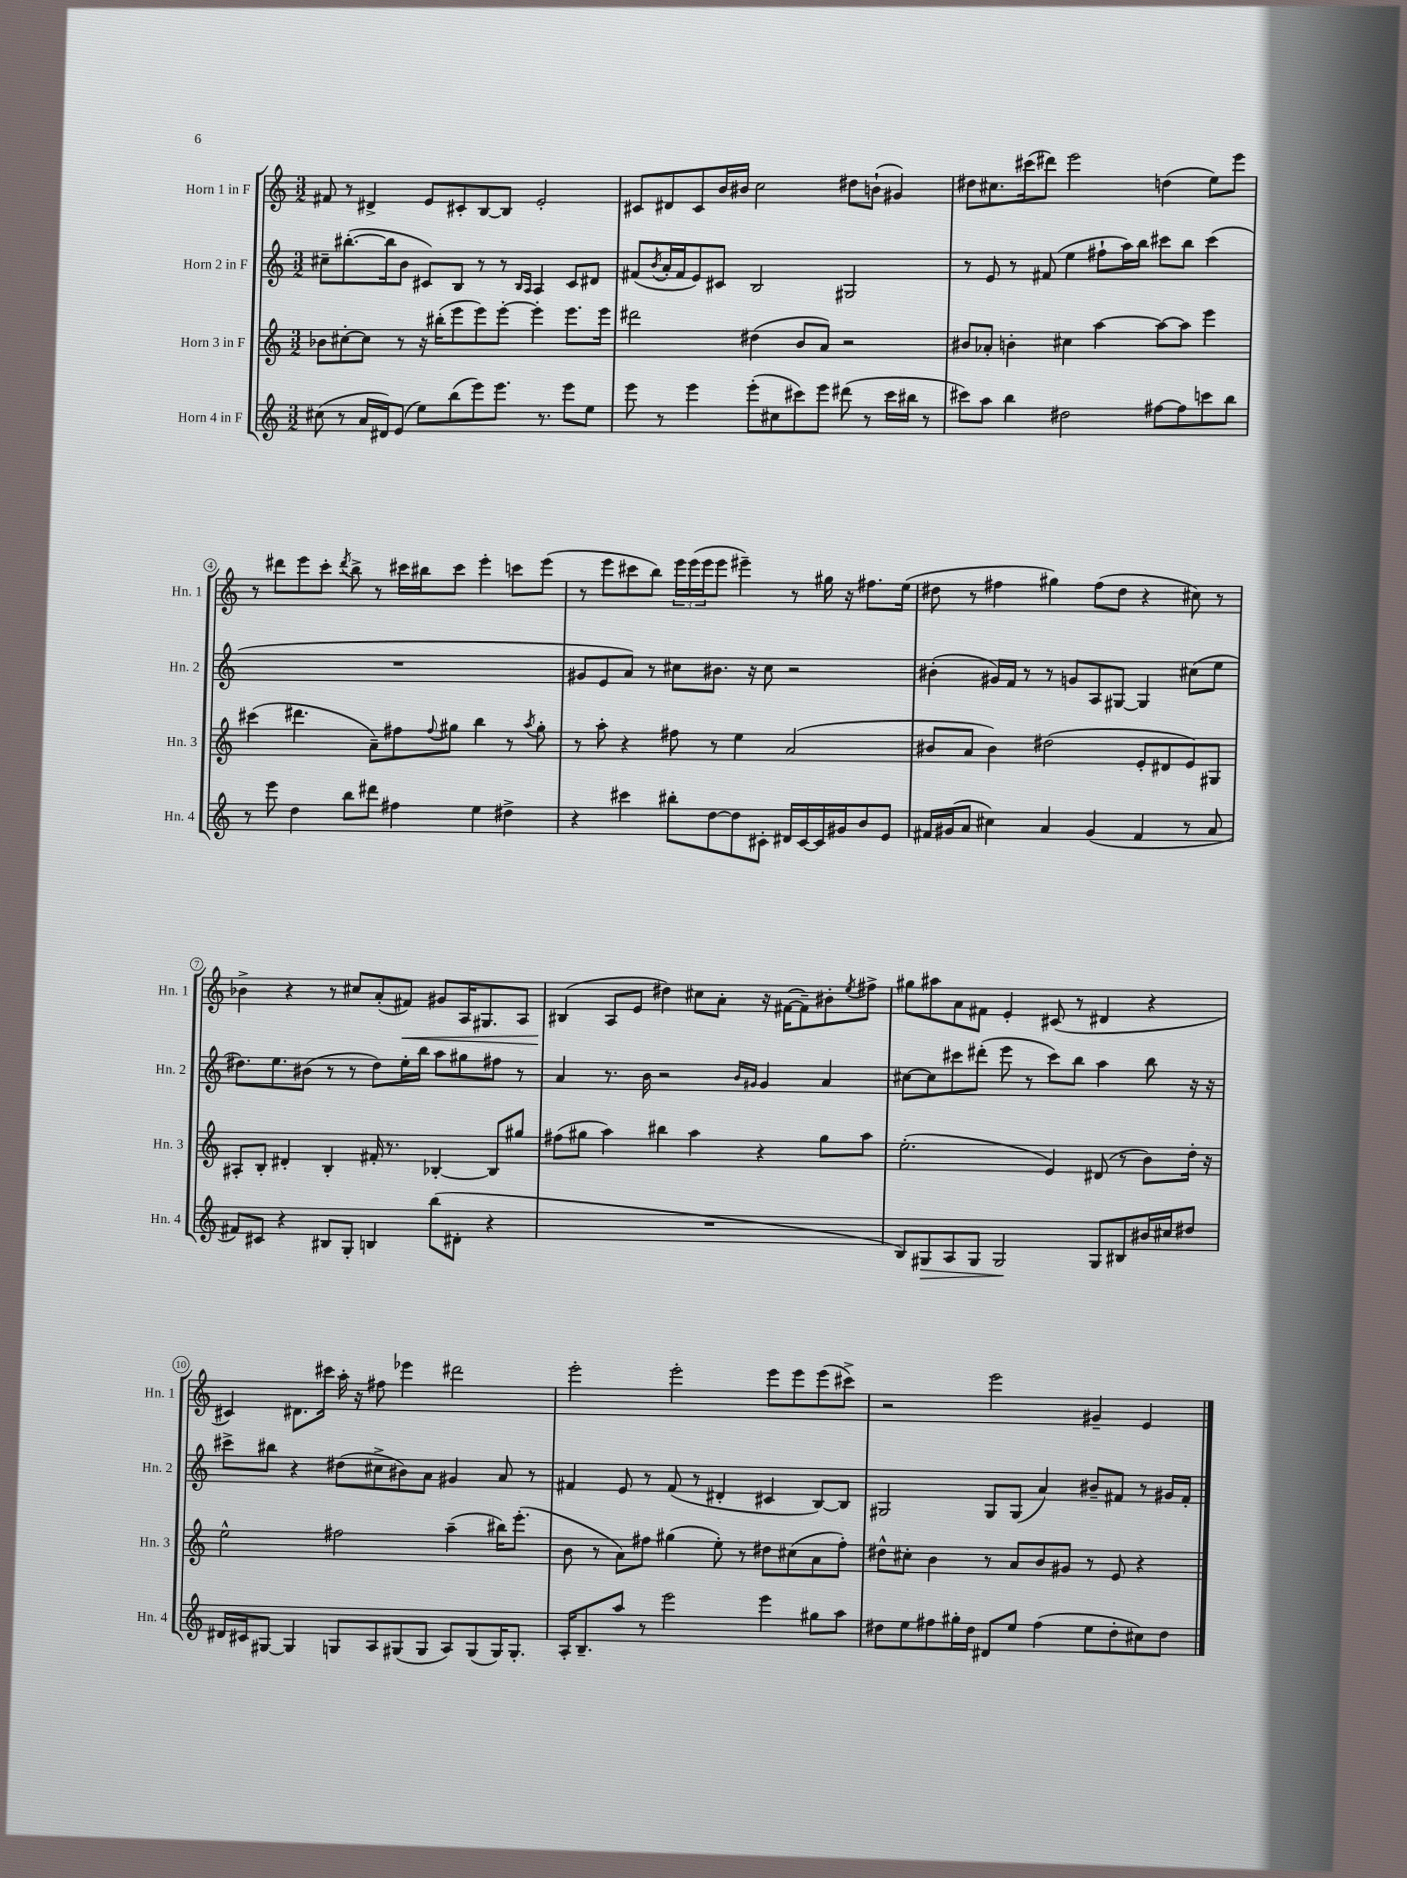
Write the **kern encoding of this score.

**kern	**dynam	**kern	**kern	**kern	**dynam
*part4	*part4	*part3	*part2	*part1	*part1
*staff4	*staff4	*staff3	*staff2	*staff1	*staff1
*I"Horn 4 in F	*	*I"Horn 3 in F	*I"Horn 2 in F	*I"Horn 1 in F	*
*I'Hn. 4	*	*I'Hn. 3	*I'Hn. 2	*I'Hn. 1	*
*clefG2	*	*clefG2	*clefG2	*clefG2	*
*k[]	*	*k[]	*k[]	*k[]	*
*M3/2	*	*M3/2	*M3/2	*M3/2	*
=1	=1	=1	=1	=1	=1
(8cc#X\	.	8b-X\L	8cc#X~\L	8f#X/	.
8r	.	[8cc#X'\	([8.bb#X'\	8r	.
16a/LL	.	8cc#\J]	.	4d#X^/	.
16d#X/J)	.	.	16bb#\k]	.	.
(8e/J	.	8r	8b\J	.	.
8ee\L)	.	16r	8c#X/L)	8e/L	.
.	.	(16bb#X'\KL	.	.	.
(8bb\	.	8eee\	8B/J	8c#X'/	.
8eee\)	.	8eee\)	8r	[8B/	.
8.eee\J	.	[8eee'\J	8r	8B/J]	.
.	.	.	16qqB/LL	.	.
.	.	.	16qqA/JJ	.	.
.	.	4eee'\]	4A/	2e'/	.
8.r	.	.	.	.	.
8eee\L	.	8.eee\L	8c#/L	.	.
8ee\J	.	.	8d#X/J	.	.
.	.	16eee\Jk	.	.	.
=2	=2	=2	=2	=2	=2
8eee\	.	2ddd#X\	(8f#X/L	8c#X/L	.
.	.	.	8qb/	.	.
8r	.	.	16a'/L	8d#X/	.
.	.	.	16f#/J	.	.
4eee\	.	.	8e/)	8c#/	.
.	.	.	8c#X/J	16b/L	.
.	.	.	.	16b#X/JJ	.
(8eee'\L	.	(4dd#X\	2B/	2cc\	.
8cc#X\	.	.	.	.	.
8ccc#X\)	.	8b/L	.	.	.
8eee\J	.	8a/J)	.	.	.
(8ddd#X\	.	2r	2G#X/	8dd#X\L	.
8r	.	.	.	(8bn`\J	.
16ccc#\LL	.	.	.	4g#X/)	.
16bb#X\JJ	.	.	.	.	.
8r	.	.	.	.	.
=3	=3	=3	=3	=3	=3
8ccc#X\L)	.	8b#X/L	8r	8dd#X\L	.
8aa\J	.	8a-X'/J	8e/	8.cc#X\	.
4bb\	.	4bn'\	8r	.	.
.	.	.	.	(16ccc#X\k	.
.	.	.	(8f#X/	8ddd#X\J)	.
2dd#X\	.	4cc#X\	4ee\	2eee\	.
.	.	[4aa\	8ff#X`\L	.	.
.	.	.	16aa\L)	.	.
.	.	.	16bb\JJ	.	.
[8ff#X\L	.	8aa\L_	8ccc#X\L	(4ddn\	.
8ff#\]	.	8aa\J]	8bb\J	.	.
8cccn\	.	4eee\	(4ccc#\	8ee\L)	.
8bb\J	.	.	.	8eee\J	.
!!LO:LB:g=z
=4	=4	=4	=4	=4	=4
8r	.	(4ccc#X\	1.r	8r	.
8eee\	.	.	.	8ddd#X\L	.
4dd\	.	4.ddd#X\	.	8eee\	.
.	.	.	.	8ccc'\J	.
.	.	.	.	8qddd#/	.
8bb\L	.	.	.	8bb^\	.
8ddd#X\J	.	8a~\L)	.	8r	.
4ff#X\	.	8ff#X\	.	16ccc#X\LL	.
.	.	.	.	16bb#X\J	.
.	.	8qqff#/	.	.	.
.	.	8gg#X\J	.	8ccc#\J	.
4ee\	.	4bb\	.	4eee'\	.
4dd#X^\	.	8r	.	8cccn\L	.
.	.	8qaa/	.	.	.
.	.	8gg#'\	.	(8eee\J	.
=5	=5	=5	=5	=5	=5
4r	.	8r	8g#X/L	8r	.
.	.	8aa'\	8e/	8eee\L	.
4ccc#X\	.	4r	8a/J)	8ccc#X\	.
.	.	.	8r	8bb\J)	.
8bb#X'\L	.	8ff#X\	8cc#X\L	24eee\LL	.
.	.	.	.	(24eee\	.
.	.	.	.	24eee\J	.
[8dd\	.	8r	8.b#X\J	8eee\J	.
8dd\]	.	4ee\	.	4eee#X~\)	.
.	.	.	16r	.	.
8c#X'\J	.	.	8cc#\	.	.
16d#X/LL	.	(2a/	2r	8r	.
[16c#/	.	.	.	.	.
16c#/]	.	.	.	16gg#X\	.
16g#X/J	.	.	.	16r	.
8b/	.	.	.	8.ff#X\L	.
8e/J	.	.	.	.	.
.	.	.	.	(16ee\Jk	.
=6	=6	=6	=6	=6	=6
16f#X/LL	.	8b#X/L	(4b#X'\	8dd#X\	.
(16g#X/J	.	.	.	.	.
8a/J	.	8a/J	.	8r	.
4cc#X\)	.	4b#\)	16g#X/LL)	4ff#X\	.
.	.	.	16f/JJ	.	.
.	.	.	8r	.	.
4a/	.	(2dd#X\	8r	4gg#X\)	.
.	.	.	8gn/L	.	.
(4g#/	.	.	8A/	(8ff#\L	.
.	.	.	[8G#X/J	8dd#\J	.
4f#/	.	8e'/L	4G#/]	4r	.
.	.	8d#X/	.	.	.
8r	.	8e/)	(8cc#X\L	8cc#X\)	.
8a/	.	8G#X/J	8ee\J	8r	.
!!LO:LB:g=z
=7	=7	=7	=7	=7	=7
8f#X/L)	.	8A#X'/L	8.dd#X\L)	4b-X^\	.
8c#X/J	.	8B'/J	.	.	.
.	.	.	8.ee\	.	.
4r	.	4d#X'/	.	4r	.
.	.	.	(8b#X\J	.	.
8B#X/L	.	4B'/	8r	8r	.
8G'/J	.	.	8r	8cc#X/L	.
4Bn/	.	16f#X'/	8dd#\L)	(8a'/	.
.	.	8.r	.	.	.
!	!	!	!	!	!LO:HP:b
.	.	.	16ee'\L	8f#X/J)	<
.	.	.	16bb\JJ	.	.
(8bb\L	.	[4B-X'/	8aa\L	8g#X/L	.
8d#X'\J	.	.	8gg#X\	16A/K	.
.	.	.	.	8.G#X/	.
4r	.	8B-/L]	8ff#X\J	.	.
.	.	8gg#X/J	8r	8A/J	.
=8	=8	=8	=8	=8	=8
1.r	.	(8ff#X\L	4a/	(4B#X/	.
.	.	8gg#X\J	.	.	.
.	.	4aa\)	8.r	8A/L	[
.	.	.	.	8e/J	.
.	.	.	16b\	.	.
.	.	4bb#X\	2r	4dd#X\)	.
.	.	4aa\	.	8cc#X\L	.
.	.	.	.	8a'\J	.
.	.	.	16qqb/LL	.	.
.	.	.	16qqg#X/JJ	.	.
.	.	4r	4g#/	16r	.
.	.	.	.	([16f#X\KL	.
.	.	.	.	8f#~\])	.
.	.	8gg#\L	4a/	8b#X'\	.
.	.	.	.	8qee/	.
.	.	8aa\J	.	8ff#X^\J	.
=9	=9	=9	=9	=9	=9
8B/L)	.	(2.ee'\	[8cc#X\L	8gg#X\L	.
!	!LO:HP:b	!	!	!	!
8G#X/	>	.	8cc#\]	8aa#X\	.
8A/	.	.	8ccc#X\	8a\	.
8G#/J	.	.	(8ddd#X'\J	8f#X\J	.
2G#/	.	.	8eee\	4e'/	.
.	.	.	8r	.	.
.	.	4e/)	8ccc#\L)	(8c#X/	.
.	.	.	8bb\J	8r	.
8G#/L	]	(8d#X/	4aa\	4d#X/	.
8B#X/	.	8r	.	.	.
16b#X/L	.	8b\L)	8bb\	4r	.
16cc#X/J	.	.	.	.	.
8dd#X/J	.	16dd'\Jk	16r	.	.
.	.	16r	16r	.	.
!!LO:LB:g=z
=10	=10	=10	=10	=10	=10
16d#X/LL	.	2ee^^\	8ccc#X^\L	4c#X/)	.
16c#X/J	.	.	.	.	.
[8G#X/J	.	.	8bb#X\J	.	.
4G#/]	.	.	4r	8.d#X\L	.
.	.	.	.	16ccc#X\Jk	.
8Gn/L	.	2ff#X\	(8dd#X\L	16aa'\	.
.	.	.	.	16r	.
8A/	.	.	8cc#X^\	8ff#X\	.
(8G#X/	.	.	8b#X\)	4eee-X\	.
8G#/J	.	.	8a\J	.	.
8A/L)	.	(4aa~\	4g#X/	2ddd#X\	.
(8G#/	.	.	.	.	.
16G#/K)	.	16bb#X\KL)	8a/	.	.
8.G#'/J	.	(8.eee'\J	.	.	.
.	.	.	8r	.	.
=11	=11	=11	=11	=11	=11
16A'/KL	.	8b\	4f#X/	2eee'\	.
8.B~/	.	.	.	.	.
.	.	8r	.	.	.
8aa/J	.	8a\L)	8e/	.	.
8r	.	8ff#X\J	8r	.	.
2eee\	.	(4gg#X\	(8f#/	2eee'\	.
.	.	.	8r	.	.
.	.	8ee'\)	4d#X'/	.	.
.	.	8r	.	.	.
4eee\	.	8dd#X\L	4c#X/	8eee\L	.
.	.	(8cc#X\	.	8eee\	.
8gg#X\L	.	8a\	[8B/L)	(8eee\	.
8aa\J	.	8ff#'\J)	8B/J]	8ccc#X^\J)	.
=12	=12	=12	=12	=12	=12
8dd#X\L	.	8dd#X^^\L	2G#X/	2r	.
8ee\	.	8cc#X'\J	.	.	.
8ff#X\	.	4b\	.	.	.
16gg#X'\L	.	.	.	.	.
16dd#\JJ	.	.	.	.	.
8d#X/L	.	8r	8G#/L	2eee\	.
8ee/J	.	8a/L	(8G#/J	.	.
(4ff#\	.	8b/	4a/)	.	.
.	.	8g#X/J	.	.	.
8ee\L	.	8r	8b#X~/L	4g#X~/	.
8dd#'\	.	8e/	8f#X/J	.	.
8cc#X\)	.	4r	8r	4e/	.
8dd#\J	.	.	16g#X/LL	.	.
.	.	.	16f#'/JJ	.	.
==	==	==	==	==	==
*-	*-	*-	*-	*-	*-
